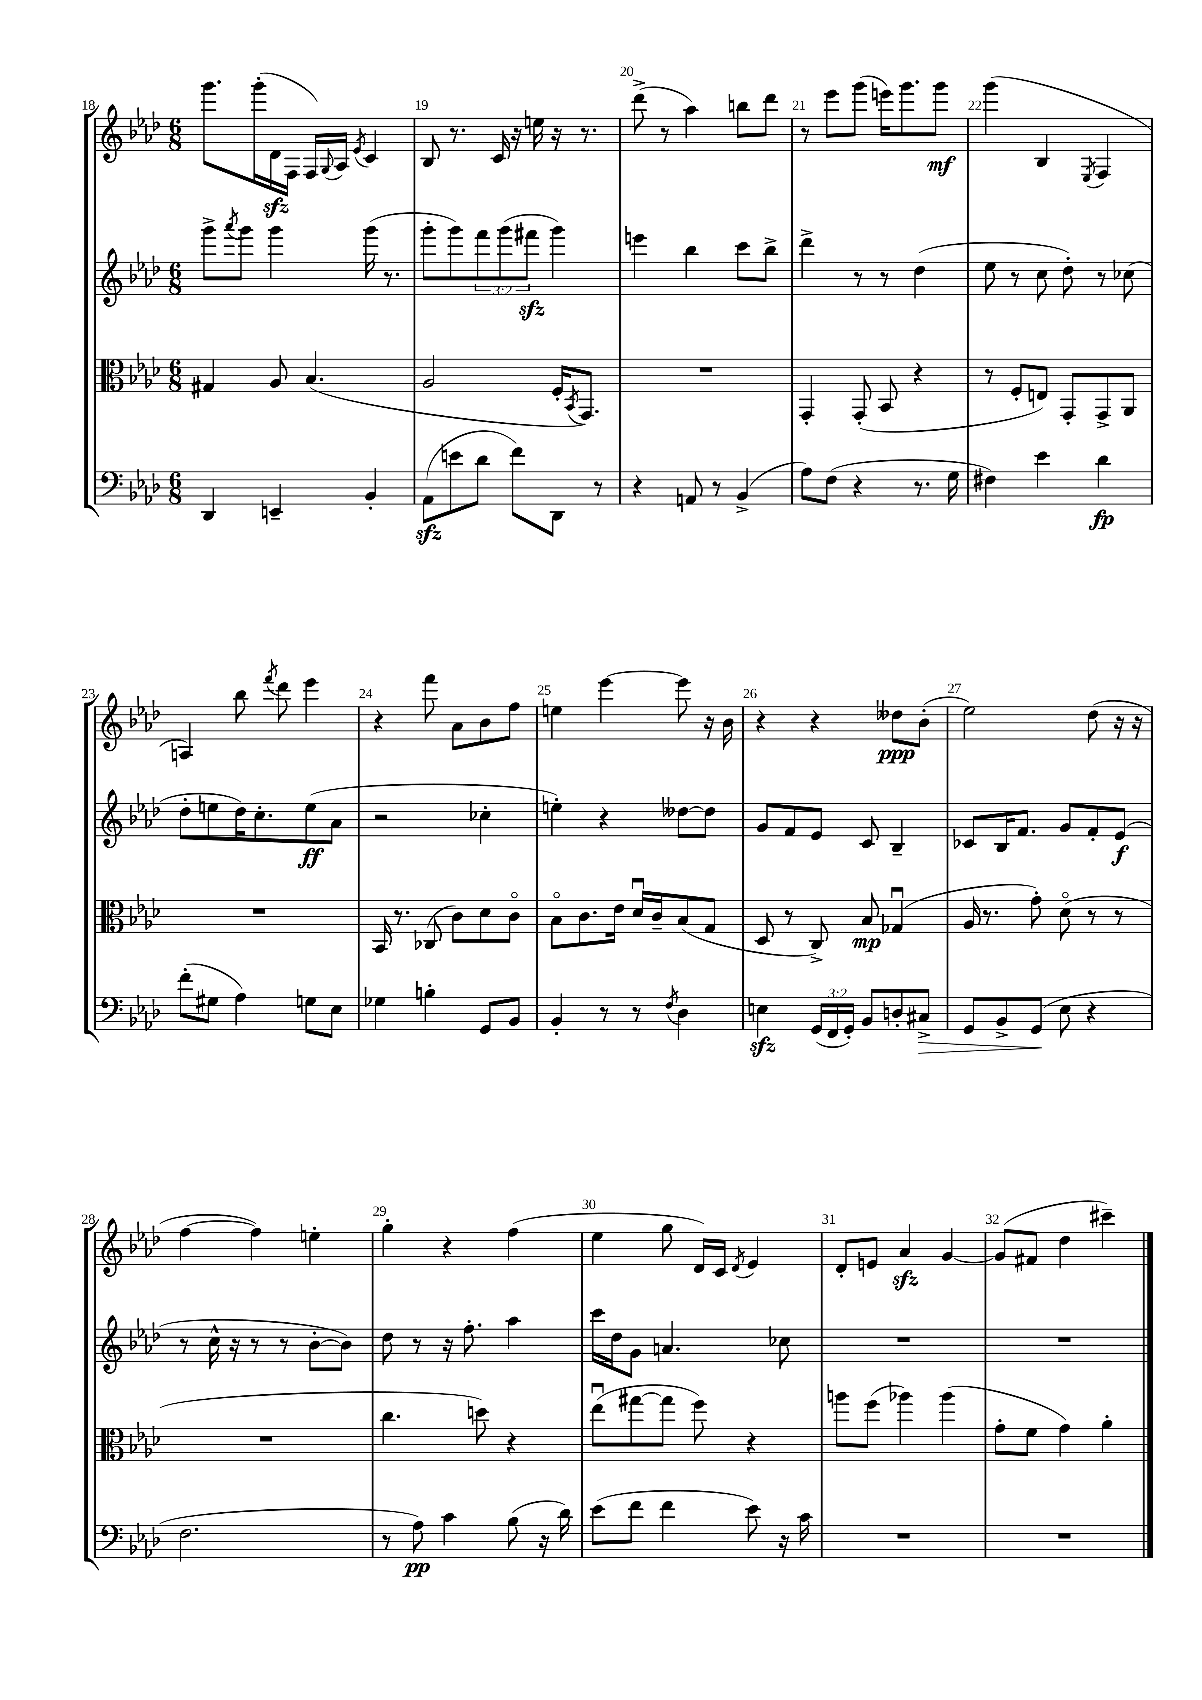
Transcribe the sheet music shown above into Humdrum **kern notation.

**kern	**kern	**kern	**kern
*staff4	*staff3	*staff2	*staff1
*clefF4	*clefC3	*clefG2	*clefG2
*k[b-e-a-d-]	*k[b-e-a-d-]	*k[b-e-a-d-]	*k[b-e-a-d-]
*M6/8	*M6/8	*M6/8	*M6/8
4DD-	4G#	8ggg^	8.ggg
.	.	8qaaa-	.
.	.	8ggg	.
.	.	.	(16ggg'
4EE~	8A-	4ggg	16d-
.	.	.	16F
.	(4.B-	.	16F)
.	.	.	8qqG
.	.	.	16A-
.	.	.	8qe-
4BB-'	.	(16ggg	4c
.	.	8.r	.
=	=	=	=
(8AA-	2A-	8ggg'	8B-
8e	.	8ggg)	8.r
8d-	.	12fff	.
.	.	.	16c
.	.	(12ggg	.
8f)	.	.	16r
.	.	12fff#	.
.	.	.	16ee
8DD-	16F'	4ggg)	16r
.	8qBB-	.	.
.	8.GG)	.	8.r
8r	.	.	.
=	=	=	=
4r	2.r	4eee	(8ddd-^
.	.	.	8r
8AA	.	4bb-	4aa-)
8r	.	.	.
(4BB-^	.	8ccc	8bb
.	.	8bb-^	8ddd-
=	=	=	=
8A-)	4GG'	4ddd-^	8r
(8F	.	.	8eee-
4r	(8GG'	8r	(8ggg
.	8BB-	8r	16eee)
.	.	.	8.ggg
8.r	4r	(4dd-	.
.	.	.	8ggg
16G	.	.	.
=	=	=	=
4F#)	8r	8ee-	(4ggg
.	8F'	8r	.
4e-	8E)	8cc	4B-
.	8GG'	8dd-')	.
.	.	.	8qE-
4d-	8GG^	8r	4F
.	8AA-	(8cc-	.
=	=	=	=
(8f'	2.r	8dd-'	4A)
8G#	.	8ee	.
4A-)	.	16dd-)	8bb-
.	.	8.cc'	.
.	.	.	8qfff
.	.	.	8ddd-
8G	.	(8ee	4eee-
8E-	.	8a-	.
=	=	=	=
4G-	16BB-	2r	4r
.	8.r	.	.
4B'	(8C-	.	8fff
.	8c)	.	8a-
8GG	8d-	4cc-'	8b-
8BB-	8co	.	8ff
=	=	=	=
4BB-'	8B-o	4ee')	4ee
.	8.c	.	.
8r	.	4r	[4eee-
.	16e-	.	.
8r	16d-u	.	.
.	16c~	.	.
8qF	.	.	.
4D-	(8B-	[8dd--	8eee-]
.	8G	8dd--]	16r
.	.	.	16b-
=	=	=	=
4E	8D-	8g	4r
.	8r	8f	.
(24GG	8C^)	8e-	4r
24FF	.	.	.
24GG')	.	.	.
8BB-	8B-	8c	.
8D'	(4G-u	4B-~	8dd--
8C#^	.	.	(8b-'
=	=	=	=
8GG	16A-	8c-	2ee-)
.	8.r	.	.
8BB-^	.	16B-	.
.	.	8.f	.
(8GG	8g')	.	.
8E-	(8d-o	8g	.
4r	8r	8f'	(8dd-
.	8r	(8e-	16r
.	.	.	16r
=	=	=	=
2.F	2.r	8r	[4ff
.	.	16cc^^	.
.	.	16r	.
.	.	8r	4ff])
.	.	8r	.
.	.	[8b-'	4ee'
.	.	8b-])	.
=	=	=	=
8r	4.cc	8dd-	4gg'
8A-)	.	8r	.
4c	.	16r	4r
.	.	8.ff'	.
.	8dd)	.	.
(8B-	4r	4aa-	(4ff
16r	.	.	.
16d-)	.	.	.
=	=	=	=
(8e-	(8ee-u	16ccc	4ee-
.	.	16dd-	.
8f	[8gg#	8g	.
4f	8gg#]	4.a	8gg
.	8ff)	.	16d-)
.	.	.	16c
.	.	.	8qd-
8e-)	4r	.	4e-
16r	.	8cc-	.
16c	.	.	.
=	=	=	=
2.r	8aa	2.r	8d-'
.	(8ff	.	8e
.	4aa-)	.	4a-
.	(4aa-	.	[4g
=	=	=	=
2.r	8g'	2.r	(8g]
.	8f	.	8f#
.	4g)	.	4dd-
.	4a-'	.	4ccc#~)
==	==	==	==
*-	*-	*-	*-
